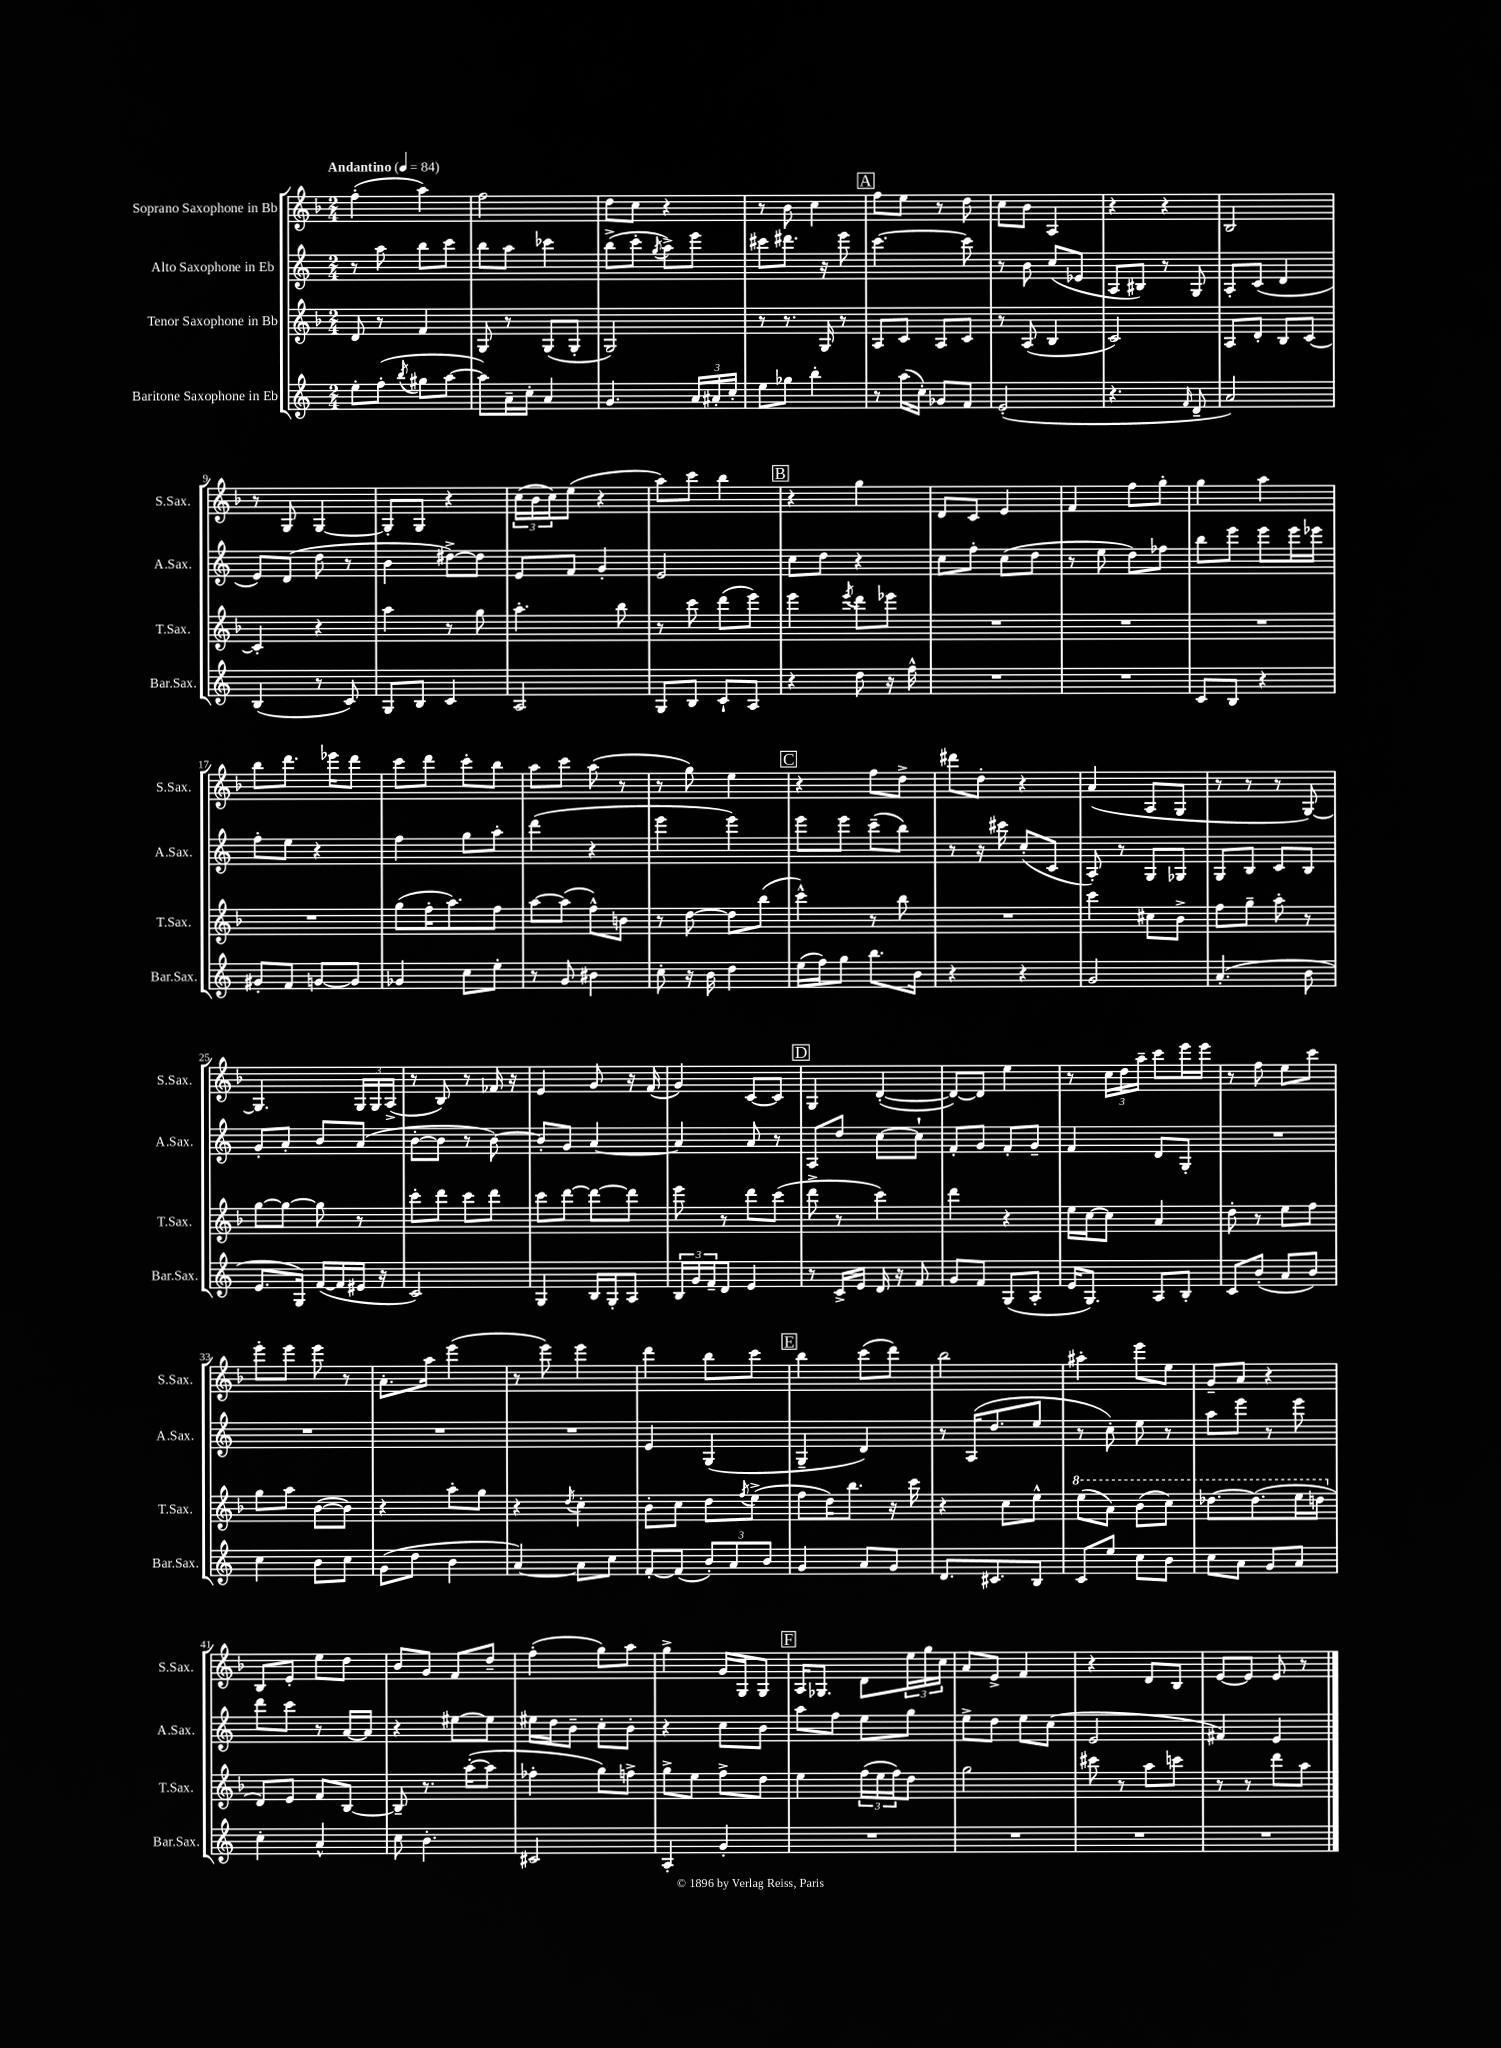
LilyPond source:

<<
\new StaffGroup <<
\new Staff = "s0" \with { instrumentName = "Soprano Saxophone in Bb" shortInstrumentName = "S.Sax." } {
    \clef treble \key f \major \numericTimeSignature \time 2/4 \tempo "Andantino" 4 = 84
    f''4-.( a''4) |
    f''2 |
    d''8 c''8 r4 |
    r8 bes'8 c''4 |
    \mark \markup { \box "A" } f''8 e''8 r8 d''8 |
    c''8 bes'8 a4 |
    r4 r4 |
    bes2 |
    r8 g8 g4~ |
    g8-. g8 r4 |
    \tuplet 3/2 { c''16( bes'16 c''16) } e''8( r4 |
    a''8) c'''8 bes''4 |
    \mark \markup { \box "B" } r4 g''4 |
    d'8 c'8 e'4 |
    f'4 f''8 g''8-. |
    g''4 a''4 |
    bes''8 d'''8. ees'''16 d'''8 |
    c'''8 d'''8 c'''8-. bes''8 |
    a''8 c'''8 a''8( r8 |
    r8 g''8) e''4 |
    \mark \markup { \box "C" } r4 f''8 d''8-> |
    dis'''8 d''8-. r4 |
    a'4( a8 g8 |
    r8 r8 r8 g8~) |
    g4. \tuplet 3/2 { g16 g16 a16->( } |
    r8 bes8) r8 fes'16 r16 |
    e'4 g'8 r16 f'16( |
    g'4) c'8~ c'8 |
    \mark \markup { \box "D" } g4 d'4~-.( |
    d'8~) d'8 e''4 |
    r8 \tuplet 3/2 { c''16 d''16 a''16-- } c'''8 e'''16 e'''16 |
    r8 f''8 e''8 c'''8 |
    e'''8-. e'''8 e'''8 r8 |
    a'8.-. a''16 e'''4( |
    r8 e'''8) e'''4 |
    d'''4 bes''8 c'''8 |
    \mark \markup { \box "E" } bes''4 c'''8( d'''8) |
    bes''2 |
    ais''4-. e'''8 e''8 |
    g'8-- a'8 r4 |
    bes8 e'8-. e''8 d''8 |
    bes'8 g'8 f'8 d''8-- |
    f''4-.( g''8) a''8 |
    g''4-> g'16 g16 g8 |
    \mark \markup { \box "F" } a16 ges8. d'8 \tuplet 3/2 { e''16 g''16 c''16 } |
    a'8 e'8-> f'4 |
    r4 d'8 bes8 |
    e'8~ e'8 e'8 r8 \bar "|." |
}
\new Staff = "s1" \with { instrumentName = "Alto Saxophone in Eb" shortInstrumentName = "A.Sax." } {
    \clef treble \key c \major \numericTimeSignature \time 2/4
    r8 a''8 b''8 c'''8 |
    b''8 a''8 ces'''4 |
    b''8->( c'''8-. \acciaccatura { g''8 } a''8->) e'''8 |
    cis'''8 dis'''8. r16 e'''8 |
    \mark \markup { \box "A" } c'''4.~ c'''8 |
    r8 b'8 c''8( ees'8 |
    a8 bis8) r8 g8 |
    a8-. c'8( d'4 |
    e'8) d'8( d''8 r8 |
    b'4 dis''8~->) dis''8 |
    e'8 f'8 g'4-. |
    e'2 |
    \mark \markup { \box "B" } c''8 d''8 r4 |
    c''8 f''8-. c''8( d''8 |
    r8 e''8 d''8) fes''8 |
    b''8 e'''8 e'''8 e'''16 ees'''16 |
    f''8-. e''8 r4 |
    f''4 g''8 a''8-. |
    d'''4( r4 |
    e'''4 e'''4) |
    \mark \markup { \box "C" } e'''8 e'''8 c'''8--( b''8) |
    r8 r16 cis'''16 c''8-.( c'8 |
    a8-.) r8 g8 ges8 |
    g8 b8 c'8 b8 |
    g'8-. a'8-. b'8 a'8( |
    b'8~-. b'8 r8 b'8~) |
    b'8-. g'8 a'4~ |
    a'4 a'8 r8 |
    \mark \markup { \box "D" } a8 d''8 c''8~ c''8-! |
    f'8-. g'8 f'8-. g'8-- |
    f'4 d'8 g8-. |
    R2 |
    R2 |
    R2 |
    R2 |
    e'4 g4( |
    \mark \markup { \box "E" } g4-- d'4) |
    r8 a16( d''8. e''8 |
    r8 c''8-.) e''8 r8 |
    a''8 e'''8 r8 e'''8 |
    d'''8 c'''8 r8 a'16~ a'16 |
    r4 eis''8~ eis''8 |
    eis''16 d''16 b'8-- c''8-. b'8-. |
    r4 c''8 b'8 |
    \mark \markup { \box "F" } a''8 f''8 e''8 g''8 |
    e''8-> d''8 e''8 c''8( |
    e'2 |
    fis'4) e'4 \bar "|." |
}
\new Staff = "s2" \with { instrumentName = "Tenor Saxophone in Bb" shortInstrumentName = "T.Sax." } {
    \clef treble \key f \major \numericTimeSignature \time 2/4
    d'8 r8 f'4 |
    g8 r8 g8( g8-. |
    g2) |
    r8 r8. g16 r8 |
    \mark \markup { \box "A" } a8 c'8 a8 c'8 |
    r8 a8( bes4 |
    c'2) |
    a8 d'8-. bes8 c'8~ |
    c'4-. r4 |
    a''4 r8 g''8 |
    a''4.-. bes''8 |
    r8 c'''8 d'''8( e'''8) |
    \mark \markup { \box "B" } e'''4 \acciaccatura { e'''8 } d'''8 ees'''8 |
    R2 |
    R2 |
    R2 |
    R2 |
    g''8( f''16-. a''8.) f''8 |
    a''8~ a''8( f''8-^) b'8 |
    r8 d''8~ d''8 bes''8( |
    \mark \markup { \box "C" } c'''4-^) r8 bes''8 |
    R2 |
    c'''4 cis''8 bes'8-> |
    f''8 g''8-- a''8-. r8 |
    g''8~ g''8~ g''8 r8 |
    c'''8-. d'''8 c'''8 d'''8 |
    c'''8 d'''8~ d'''8~ d'''8 |
    e'''8 r8 d'''8 c'''8( |
    \mark \markup { \box "D" } d'''8-> r8 c'''4) |
    d'''4 r4 |
    e''16 c''16~ c''8 a'4 |
    d''8-. r8 e''8 f''8 |
    g''8 a''8 bes'8~( bes'8) |
    r4 a''8-. g''8 |
    r4 \acciaccatura { d''8 } c''4-. |
    bes'8-. c''8 d''8 \acciaccatura { f''8 } e''8->( |
    \mark \markup { \box "E" } f''8 d''16) bes''8. r16 c'''16 |
    r4 c''8 e''8-^ |
    \ottava #1 e'''8( a''8) bes''8( c'''8) |
    des'''8.~ des'''8.( e'''16 d'''16 \ottava #0 |
    d'8) e'8 f'8 bes8~ |
    bes8-- r8. a''16~-.( a''8 |
    fes''4-. g''8) f''8-> |
    g''8-> e''8 f''8-> d''8 |
    \mark \markup { \box "F" } e''4 \tuplet 3/2 { f''16( e''16 f''16) } d''8 |
    g''2 |
    cis'''8 r8 a''8 c'''8 |
    r8 r8 d'''8 a''8 \bar "|." |
}
\new Staff = "s3" \with { instrumentName = "Baritone Saxophone in Eb" shortInstrumentName = "Bar.Sax." } {
    \clef treble \key c \major \numericTimeSignature \time 2/4
    e''8-. f''8-.( \acciaccatura { b''8 } gis''8 a''8~ |
    a''8) a'16-- c''16-. a'4 |
    g'4. \tuplet 3/2 { a'16 ais'16-. c''16-. } |
    e''8 ges''8 b''4-. |
    \mark \markup { \box "A" } r8 a''16( c''16-.) ges'8 f'8 |
    e'2-.( |
    r4. \grace { f'16 } d'8-- |
    a'2) |
    b4( r8 c'8) |
    g8 b8 c'4 |
    a2 |
    g8 b8 c'8-! a8 |
    \mark \markup { \box "B" } r4 d''8 r16 f''16-^ |
    R2 |
    R2 |
    c'8 b8 r4 |
    gis'8-. f'8 g'8~ g'8 |
    ges'4 c''8 e''8-. |
    r8 g'8 bis'4 |
    c''8-. r16 b'16 d''4 |
    \mark \markup { \box "C" } e''16( f''16) g''8 b''8. b'16 |
    r4 r4 |
    g'2 |
    a'4.-.( b'8 |
    e'8. g16) f'16~( f'16 eis'16 r16 |
    c'2) |
    g4 b16 g16-. a8 |
    \tuplet 3/2 { b16 g'16 f'16-- } d'8 e'4 |
    \mark \markup { \box "D" } r8 c'16-> e'16 d'16 r16 f'8 |
    g'8 f'8 g8( a8-. |
    e'16 g8.) a8 b8-. |
    c'8 b'8-.( a'8 b'8) |
    c''4 b'8 c''8 |
    g'8( d''8 b'4 |
    a'4~) a'8 c''8 |
    f'8~-. f'8( \tuplet 3/2 { b'8-.) a'8 b'8 } |
    \mark \markup { \box "E" } g'4 a'8 g'8 |
    d'8. cis'8. b8 |
    c'8 e''8 c''8 b'8 |
    c''8 a'8 g'8 a'8 |
    c''4-. a'4-^ |
    c''8 b'4.-. |
    cis'2 |
    a4-. g'4-. |
    \mark \markup { \box "F" } R2 |
    R2 |
    R2 |
    R2 \bar "|." |
}
>>
>>
